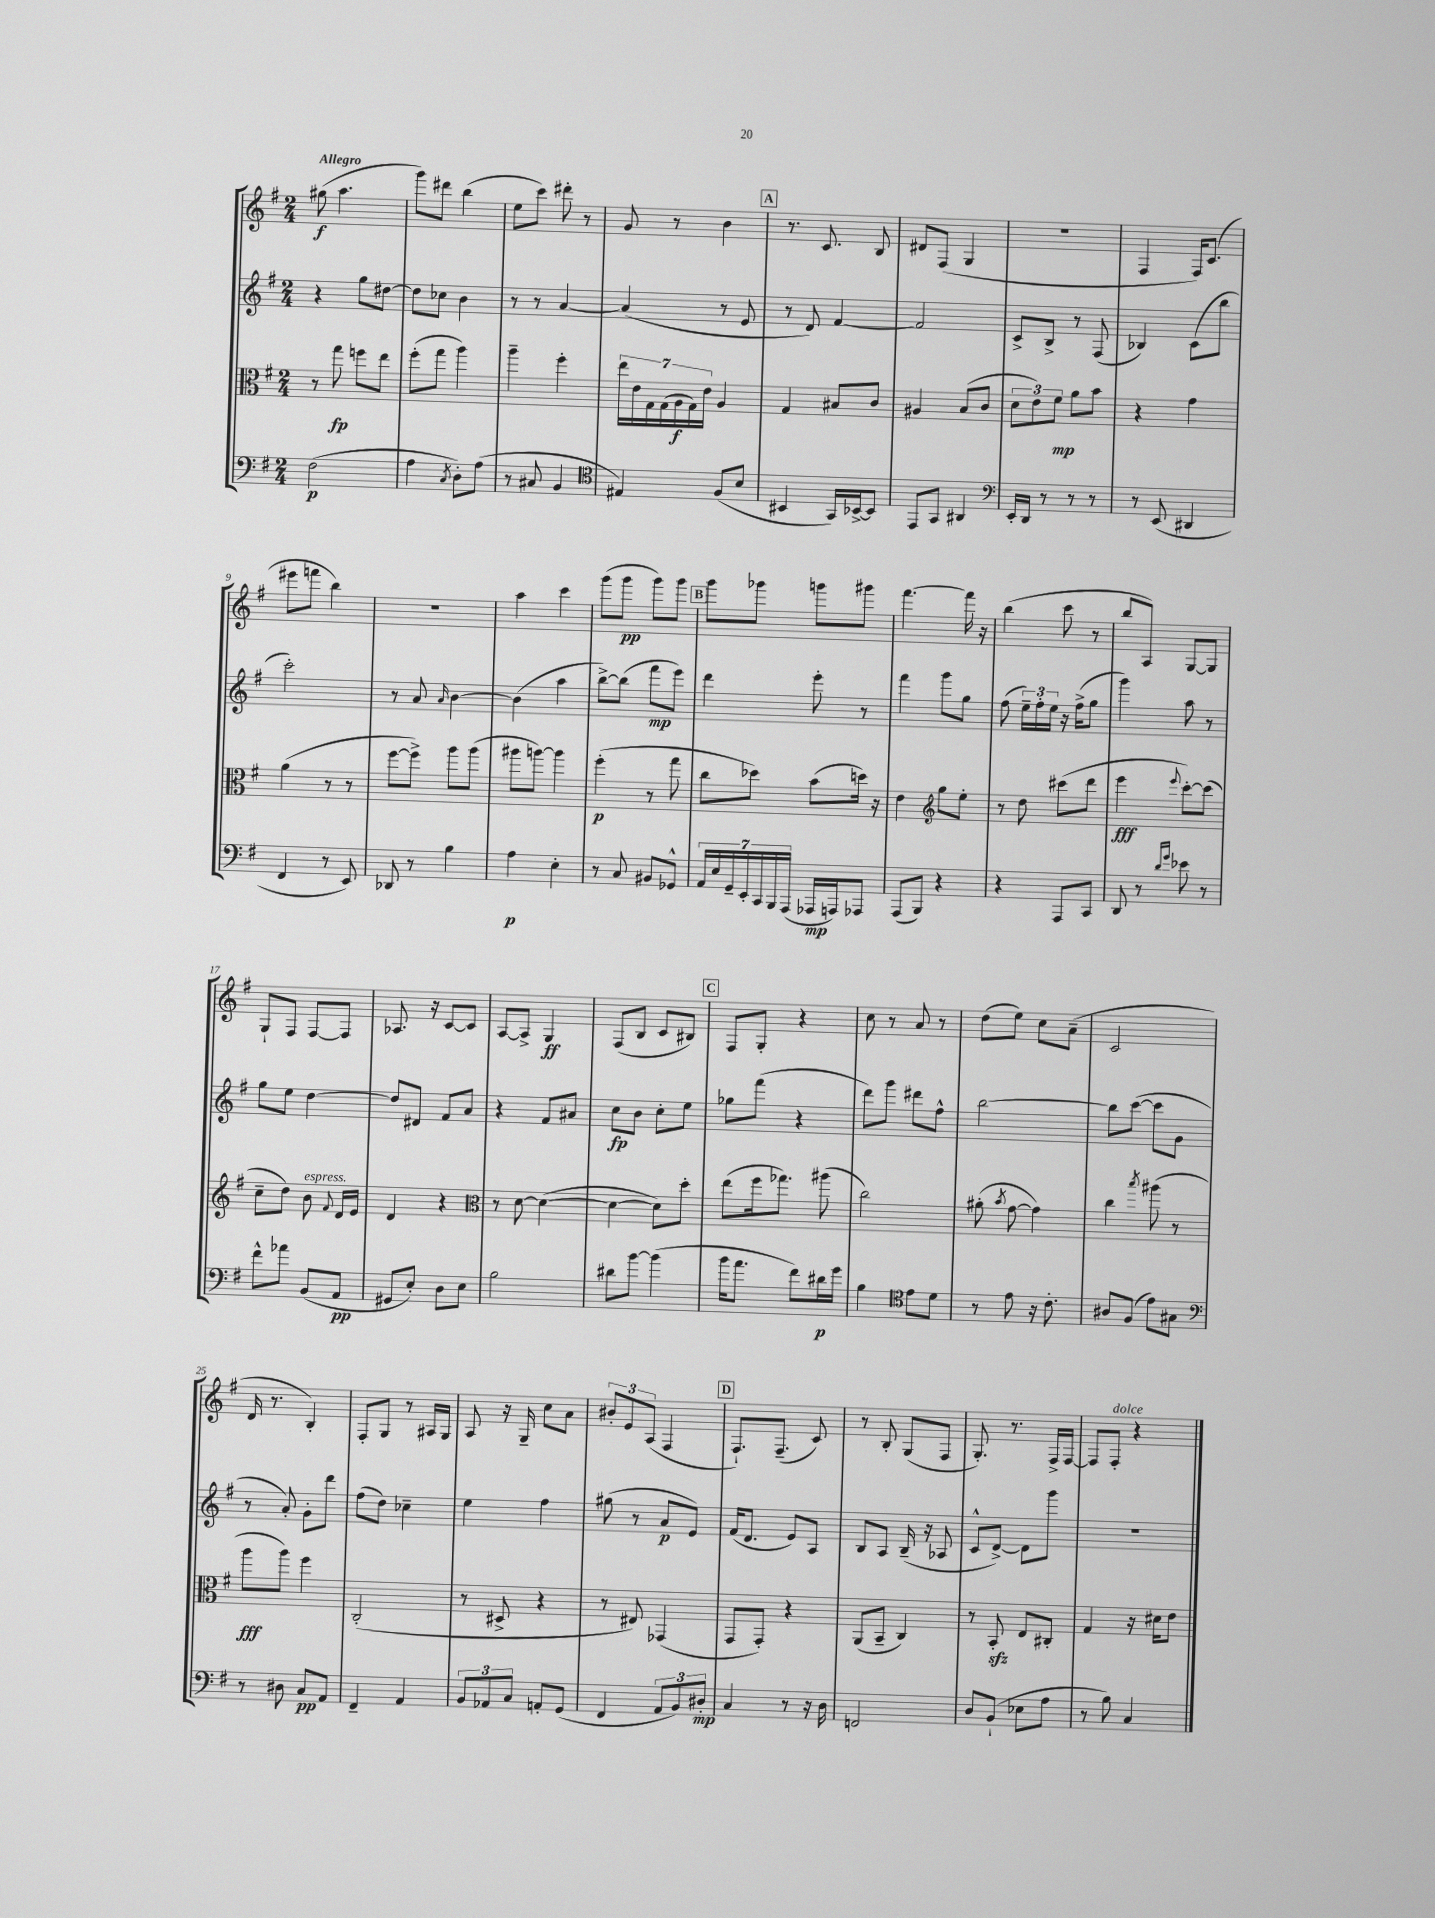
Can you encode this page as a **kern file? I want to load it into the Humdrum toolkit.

**kern	**dynam	**kern	**dynam	**kern	**dynam	**kern	**dynam
*part4	*part4	*part3	*part3	*part2	*part2	*part1	*part1
*staff4	*staff4	*staff3	*staff3	*staff2	*staff2	*staff1	*staff1
*clefF4	*	*clefC3	*	*clefG2	*	*clefG2	*
*k[f#]	*	*k[f#]	*	*k[f#]	*	*k[f#]	*
*M2/4	*	*M2/4	*	*M2/4	*	*M2/4	*
=1	=1	=1	=1	=1	=1	=1	=1
!	!	!	!	!	!	!LO:TX:a:B:t=Allegro	!
(2F#\	p	8r	.	4r	.	(8gg#X\	f
.	.	8gg\	fp	.	.	4.aa\	.
.	.	8ffn\L	.	8gg\L	.	.	.
.	.	8ee\J	.	[8dd#X\J	.	.	.
=2	=2	=2	=2	=2	=2	=2	=2
4A\	.	(8ff#'\L	.	8dd#\L]	.	8ggg\L)	.
.	.	8gg\J	.	8cc-X\J	.	8ddd#X\J	.
8qC/	.	.	.	.	.	.	.
8D'\L)	.	4aa\)	.	4b\	.	(4bb\	.
(8A\J	.	.	.	.	.	.	.
=3	=3	=3	=3	=3	=3	=3	=3
8r	.	4aa~\	.	8r	.	8ee\L	.
8C#X/	.	.	.	8r	.	8ccc\J)	.
4BB/	.	4ff#'\	.	[4a/	.	8ddd#X'\	.
.	.	.	.	.	.	8r	.
=4	=4	=4	=4	=4	=4	=4	=4
*clefC4	*	*	*	*	*	*	*
4E#X/)	.	28ee\LL	.	(4a/]	.	8g/	.
.	.	28e\	.	.	.	.	.
.	.	28G\	.	.	.	.	.
.	.	(28G\	.	.	.	.	.
.	.	.	.	.	.	8r	.
.	.	28A\	f	.	.	.	.
.	.	28G\)	.	.	.	.	.
.	.	28e\JJ	.	.	.	.	.
(8F#/L	.	4A/	.	8r	.	4b\	.
8B/J	.	.	.	8e/	.	.	.
!!LO:REH:place=s1:t=A
=5	=5	=5	=5	=5	=5	=5	=5
4BB#X/	.	4G/	.	8r	.	8.r	.
.	.	.	.	8d/)	.	.	.
.	.	.	.	.	.	8.c/	.
16GG/LL)	.	8B#X/L	.	[4f#/	.	.	.
[16BB-X^/J	.	.	.	.	.	.	.
8BB-/J]	.	8c/J	.	.	.	8B/	.
=6	=6	=6	=6	=6	=6	=6	=6
8EE/L	.	4A#X/	.	2f#/]	.	8d#X/L	.
8GG/J	.	.	.	.	.	(8F#/J	.
4AA#X/	.	(8B/L	.	.	.	4G/	.
.	.	8c/J	.	.	.	.	.
=7	=7	=7	=7	=7	=7	=7	=7
*clefF4	*	*	*	*	*	*	*
16EE'/LL	.	12d\L	.	8c^/L	.	2r	.
16DD/JJ	.	.	.	.	.	.	.
.	.	12e\)	.	.	.	.	.
8r	.	.	.	8B^/J	.	.	.
.	.	12f#\J	mp	.	.	.	.
8r	.	8a\L	.	8r	.	.	.
8r	.	8b\J	.	(8F#/	.	.	.
=8	=8	=8	=8	=8	=8	=8	=8
8r	.	4r	.	4B-X/)	.	4F#/	.
(8EE/	.	.	.	.	.	.	.
4DD#X/	.	4g\	.	(8c\L	.	16F#/KL)	.
.	.	.	.	.	.	(8.c/J	.
.	.	.	.	8bb\J	.	.	.
!!LO:LB:g=z
=9	=9	=9	=9	=9	=9	=9	=9
4FF#/	.	(4a\	.	2ccc'\)	.	8eee#X\L	.
.	.	.	.	.	.	8fffn\J	.
8r	.	8r	.	.	.	4bb\)	.
8EE/)	.	8r	.	.	.	.	.
=10	=10	=10	=10	=10	=10	=10	=10
8DD-X/	.	[8ff#\L	.	8r	.	2r	.
8r	.	8ff#^\J])	.	8a/	.	.	.
.	.	.	.	16qqa/	.	.	.
4B\	.	8aa\L	.	[4b\	.	.	.
.	.	(8aa\J	.	.	.	.	.
=11	=11	=11	=11	=11	=11	=11	=11
4A\	p	8aa#X\L	.	(4b\]	.	4aa\	.
.	.	[8aan\J)	.	.	.	.	.
4E'\	.	4aa\]	.	4aa\	.	4ccc\	.
=12	=12	=12	=12	=12	=12	=12	=12
8r	.	(4ff#'\	p	[8bb^\L)	.	(8ggg\L	.
8C/	.	.	.	(8bb\J]	.	8ggg\J	pp
8BB#X/L	.	8r	.	8fff#\L	mp	8ggg\L)	.
8GG-X^^/J	.	8gg\	.	8eee\J)	.	8ggg\J	.
!!LO:REH:place=s1:t=B
=13	=13	=13	=13	=13	=13	=13	=13
28AA/LL	.	8cc\L	.	4ddd\	.	8ggg\L	.
28E/	.	.	.	.	.	.	.
28GG~/	.	.	.	.	.	.	.
28EE'/	.	.	.	.	.	.	.
.	.	8dd-X\J)	.	.	.	8ggg-X\J	.
28CC/	.	.	.	.	.	.	.
28BBB/	.	.	.	.	.	.	.
(28AAA/JJ	.	.	.	.	.	.	.
16AAA-X/LL	mp	(8b\L	.	8eee'\	.	8gggn\L	.
16AAAn/J)	.	.	.	.	.	.	.
8AAA-X/J	.	16ddn\Jk)	.	8r	.	8ggg#X\J	.
.	.	16r	.	.	.	.	.
=14	=14	=14	=14	=14	=14	=14	=14
(8AAA/L	.	4e\	.	4fff#\	.	[4.fff#\	.
8BBB/J)	.	.	.	.	.	.	.
*	*	*clefG2	*	*	*	*	*
4r	.	8gg\L	.	8ggg\L	.	.	.
.	.	8ee'\J	.	8gg\J	.	16fff#\]	.
.	.	.	.	.	.	16r	.
=15	=15	=15	=15	=15	=15	=15	=15
4r	.	8r	.	(8ff#\	.	(4bb\	.
.	.	8dd\	.	24ee~\LL)	.	.	.
.	.	.	.	24ff#'\	.	.	.
.	.	.	.	24ee\JJ	.	.	.
8AAA/L	.	(8ccc#X\L	.	16r	.	8ccc\	.
.	.	.	.	(16ff#^\KL	.	.	.
8CC/J	.	8ddd\J	.	8gg\J	.	8r	.
=16	=16	=16	=16	=16	=16	=16	=16
8DD/	.	4eee\	fff	4ggg\)	.	8bb/L	.
8r	.	.	.	.	.	8A/J)	.
16qqd/LL	.	.	.	.	.	.	.
16qqg/JJ	.	8qqeee/	.	.	.	.	.
8e-X\	.	[8ccc'\L)	.	8aa\	.	[8G/L	.
8r	.	(8ccc\J]	.	8r	.	8G/J]	.
!!LO:LB:g=z
=17	=17	=17	=17	=17	=17	=17	=17
8f#^^\L	.	8cc~\L	.	8gg\L	.	8G`/L	.
8a-X\J	.	8dd\J)	.	8ee\J	.	8F#/J	.
!	!	!LO:TX:a:i:t=espress.	!	!	!	!	!
(8BB/L	.	8b\	.	[4dd\	.	[8F#/L	.
.	.	8qqf#/	.	.	.	.	.
8AA/J	pp	16d/LL	.	.	.	8F#/J]	.
.	.	16e/JJ	.	.	.	.	.
=18	=18	=18	=18	=18	=18	=18	=18
8GG#X/L	.	4d/	.	8dd/L]	.	8.A-X/	.
8E'/J)	.	.	.	8d#X/J	.	.	.
.	.	.	.	.	.	16r	.
8D\L	.	4r	.	8f#/L	.	[8c/L	.
8E\J	.	.	.	8a/J	.	8c/J]	.
=19	=19	=19	=19	=19	=19	=19	=19
*	*	*clefC3	*	*	*	*	*
2B\	.	8r	.	4r	.	[8A/L	.
.	.	[8d\	.	.	.	8A^/J]	.
.	.	(4d\_	.	8f#/L	.	4G/	ff
.	.	.	.	8a#X/J	.	.	.
=20	=20	=20	=20	=20	=20	=20	=20
8d#X\L	.	4d\_	.	8cc\L	fp	(8F#/L	.
[8b\J	.	.	.	8b\J	.	8B/J	.
(4b\]	.	8d\L])	.	8cc'\L	.	8c/L	.
.	.	8dd'\J	.	8ee\J	.	8B#X/J)	.
!!LO:REH:place=s1:t=C
=21	=21	=21	=21	=21	=21	=21	=21
16b\KL	.	(8ee\L	.	8gg-X\L	.	8F#/L	.
8.a\J	.	.	.	.	.	.	.
.	.	16ff#\k	.	(8fff#\J	.	8G'/J	.
.	.	8.gg-X\J)	.	.	.	.	.
8f#\L)	.	.	.	4r	.	4r	.
16d#X\L	p	(8aa#X\	.	.	.	.	.
16g\JJ	.	.	.	.	.	.	.
=22	=22	=22	=22	=22	=22	=22	=22
4B\	.	2cc\)	.	8ddd\L)	.	8cc\	.
.	.	.	.	8ggg\J	.	8r	.
*clefC4	*	*	*	*	*	*	*
8e\L	.	.	.	8ddd#X\L	.	8a/	.
8d\J	.	.	.	8ff#^^\J	.	8r	.
=23	=23	=23	=23	=23	=23	=23	=23
8r	.	(8a#X'\	.	[2bb\	.	(8dd\L	.
.	.	8qb/	.	.	.	.	.
8e\	.	[8g\	.	.	.	8ee\J)	.
16r	.	4g\])	.	.	.	8cc\L	.
8.c'\	.	.	.	.	.	.	.
.	.	.	.	.	.	(8a~\J	.
=24	=24	=24	=24	=24	=24	=24	=24
8A#X/L	.	4cc\	.	8bb\L]	.	2c/	.
(8F#/J	.	.	.	([8ccc\J	.	.	.
.	.	8qbb/	.	.	.	.	.
8e\L)	.	(8aa#X\	.	8ccc\L]	.	.	.
8G#X\J	.	8r	.	8g\J	.	.	.
!!LO:LB:g=z
=25	=25	=25	=25	=25	=25	=25	=25
*clefF4	*	*	*	*	*	*	*
8r	.	8aa\L	fff	8r	.	16d/	.
.	.	.	.	.	.	8.r	.
8D#X\	.	8aa\J)	.	8a'/)	.	.	.
8C/L	pp	4ff#\	.	8g'\L	.	4B'/)	.
8AA/J	.	.	.	8ddd\J	.	.	.
=26	=26	=26	=26	=26	=26	=26	=26
4FF#~/	.	(2C'/	.	(8ff#\L	.	8F#'/L	.
.	.	.	.	8dd\J)	.	8G/J	.
4AA/	.	.	.	4cc-X~\	.	8r	.
.	.	.	.	.	.	16A#X/LL	.
.	.	.	.	.	.	16G/JJ	.
=27	=27	=27	=27	=27	=27	=27	=27
12BB/L	.	8r	.	4ee\	.	8A/	.
12AA-X/	.	.	.	.	.	.	.
.	.	8D#X^/	.	.	.	16r	.
12C/J	.	.	.	.	.	.	.
.	.	.	.	.	.	16G~/	.
8AAn'/L	.	4r	.	4ff#\	.	8cc\L	.
(8GG/J	.	.	.	.	.	8a\J	.
=28	=28	=28	=28	=28	=28	=28	=28
4FF#/	.	8r	.	(8gg#X\	.	12b#X'/L	.
.	.	.	.	.	.	12e/	.
.	.	8E#X/)	.	8r	.	.	.
.	.	.	.	.	.	(12A/J	.
12AA/L	.	(4GG-X/	.	8a/L	p	4F#/	.
12BB/)	.	.	.	.	.	.	.
.	.	.	.	8e/J)	.	.	.
12D#X'/J	mp	.	.	.	.	.	.
!!LO:REH:place=s1:t=D
=29	=29	=29	=29	=29	=29	=29	=29
4C/	.	8GG/L	.	(16f#/KL	.	8.F#`/L)	.
.	.	.	.	8.d/J	.	.	.
.	.	8GG'/J)	.	.	.	.	.
.	.	.	.	.	.	(8.F#~/J	.
8r	.	4r	.	8e/L)	.	.	.
16r	.	.	.	8A/J	.	8c/)	.
16D\	.	.	.	.	.	.	.
=30	=30	=30	=30	=30	=30	=30	=30
2FFn/	.	(8AA/L	.	8B/L	.	8r	.
.	.	8BB~/J	.	8A/J	.	8B'/	.
.	.	4C/)	.	(16B~/	.	(8G/L	.
.	.	.	.	16r	.	.	.
.	.	.	.	8A-X/	.	8F#/J	.
=31	=31	=31	=31	=31	=31	=31	=31
8D/L	.	8r	.	8c^^/L	.	8.G'/)	.
(8BB`/J	.	8BBzz'/	.	[8d^/J)	.	.	.
.	.	.	.	.	.	8.r	.
8E-X\L	.	8E/L	.	8d\L]	.	.	.
8A\J	.	8C#X'/J	.	8ggg\J	.	16F#^/LL	.
.	.	.	.	.	.	[16F#/JJ	.
=32	=32	=32	=32	=32	=32	=32	=32
8r	.	4G/	.	2r	.	8F#/L]	.
!	!	!	!	!	!	!LO:TX:a:i:t=dolce	!
8B\)	.	.	.	.	.	8F#'/J	.
4C/	.	16r	.	.	.	4r	.
.	.	16d#X\KL	.	.	.	.	.
.	.	8e\J	.	.	.	.	.
==	==	==	==	==	==	==	==
*-	*-	*-	*-	*-	*-	*-	*-
